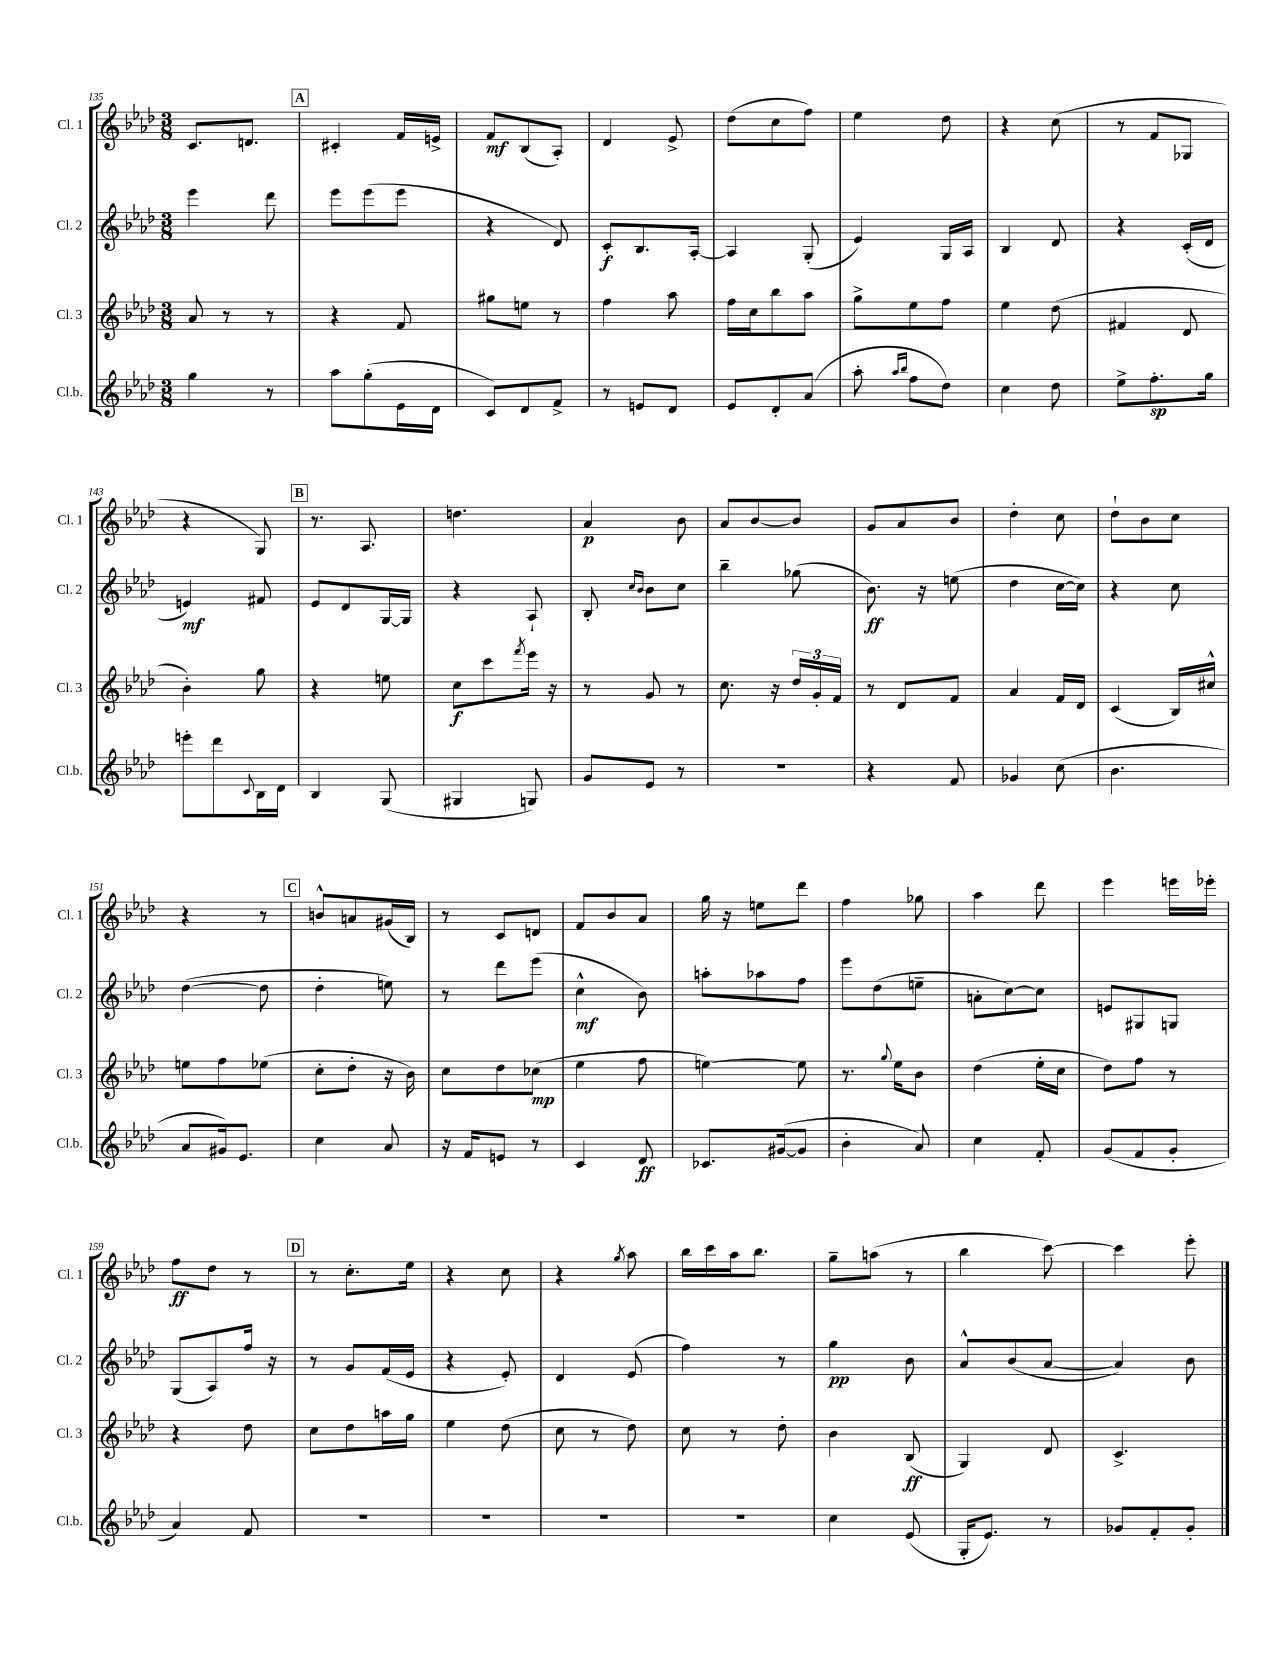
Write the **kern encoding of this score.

**kern	**dynam	**kern	**dynam	**kern	**dynam	**kern	**dynam
*part4	*part4	*part3	*part3	*part2	*part2	*part1	*part1
*staff4	*staff4	*staff3	*staff3	*staff2	*staff2	*staff1	*staff1
*I"Cl.b.	*	*I"Cl. 3	*	*I"Cl. 2	*	*I"Cl. 1	*
*I'Cl.b.	*	*I'Cl. 3	*	*I'Cl. 2	*	*I'Cl. 1	*
*clefG2	*	*clefG2	*	*clefG2	*	*clefG2	*
*k[b-e-a-d-]	*	*k[b-e-a-d-]	*	*k[b-e-a-d-]	*	*k[b-e-a-d-]	*
*M3/8	*	*M3/8	*	*M3/8	*	*M3/8	*
=135	=135	=135	=135	=135	=135	=135	=135
4gg\	.	8a-/	.	4eee-\	.	8.c/L	.
.	.	8r	.	.	.	.	.
.	.	.	.	.	.	8.dn/J	.
8r	.	8r	.	8ddd-\	.	.	.
!!LO:REH:place=s1:t=A
=136	=136	=136	=136	=136	=136	=136	=136
8aa-\L	.	4r	.	8eee-\L	.	4c#X'/	.
(8gg'\	.	.	.	(8eee-\	.	.	.
16e-\L	.	8f/	.	8eee-\J	.	16f/LL	.
16d-\JJ	.	.	.	.	.	16en^/JJ	.
=137	=137	=137	=137	=137	=137	=137	=137
8c/L)	.	8gg#X\L	.	4r	.	8f/L	mf
8d-/	.	8een\J	.	.	.	(8B-/	.
8f^/J	.	8r	.	8d-/)	.	8A-'/J)	.
=138	=138	=138	=138	=138	=138	=138	=138
8r	.	4ff\	.	8c'/L	f	4d-/	.
8en/L	.	.	.	8.B-/	.	.	.
8d-/J	.	8aa-\	.	.	.	8e-^/	.
.	.	.	.	[16A-'/Jk	.	.	.
=139	=139	=139	=139	=139	=139	=139	=139
8e-/L	.	16ff\LL	.	4A-/]	.	(8dd-\L	.
.	.	16cc\J	.	.	.	.	.
8d-'/	.	8bb-\	.	.	.	8cc\	.
(8a-/J	.	8aa-\J	.	(8G'/	.	8ff\J)	.
=140	=140	=140	=140	=140	=140	=140	=140
8aa-'\	.	8gg^\L	.	4e-/)	.	4ee-\	.
16qqaa-/LL	.	.	.	.	.	.	.
16qqbb-/JJ	.	.	.	.	.	.	.
8ff\L	.	8ee-\	.	.	.	.	.
8dd-\J)	.	8ff\J	.	16G/LL	.	8dd-\	.
.	.	.	.	16A-/JJ	.	.	.
=141	=141	=141	=141	=141	=141	=141	=141
4cc\	.	4ee-\	.	4B-/	.	4r	.
8dd-\	.	(8dd-\	.	8d-/	.	(8cc\	.
=142	=142	=142	=142	=142	=142	=142	=142
8ee-^\L	.	4f#X/	.	4r	.	8r	.
8.ff'\	sp	.	.	.	.	8f/L	.
.	.	8d-/	.	(16c'/LL	.	8G-X/J	.
16gg\Jk	.	.	.	16d-/JJ	.	.	.
!!LO:LB:g=z
=143	=143	=143	=143	=143	=143	=143	=143
8eeen'\L	.	4b-'\)	.	4en/)	mf	4r	.
8ddd-\	.	.	.	.	.	.	.
8qqc/	.	.	.	.	.	.	.
16B-\L	.	8gg\	.	8f#X/	.	8G/)	.
16d-\JJ	.	.	.	.	.	.	.
!!LO:REH:place=s1:t=B
=144	=144	=144	=144	=144	=144	=144	=144
4B-/	.	4r	.	8e-/L	.	8.r	.
.	.	.	.	8d-/	.	.	.
.	.	.	.	.	.	8.A-/	.
(8G/	.	8een\	.	[16G/L	.	.	.
.	.	.	.	16G/JJ]	.	.	.
=145	=145	=145	=145	=145	=145	=145	=145
4G#X/	.	8cc\L	f	4r	.	4.ddn\	.
.	.	8ccc\	.	.	.	.	.
.	.	8qfff/	.	.	.	.	.
8Gn/)	.	16eee-\Jk	.	8A-`/	.	.	.
.	.	16r	.	.	.	.	.
=146	=146	=146	=146	=146	=146	=146	=146
8g/L	.	8r	.	8B-'/	.	4a-/	p
.	.	.	.	16qqcc/LL	.	.	.
.	.	.	.	16qqb-/JJ	.	.	.
8e-/J	.	8g/	.	8b-\L	.	.	.
8r	.	8r	.	8cc\J	.	8b-\	.
=147	=147	=147	=147	=147	=147	=147	=147
4.r	.	8.cc\	.	4bb-~\	.	8a-/L	.
.	.	.	.	.	.	[8b-/	.
.	.	16r	.	.	.	.	.
.	.	24dd-/LL	.	(8gg-X\	.	8b-/J]	.
.	.	24g'/	.	.	.	.	.
.	.	24f/JJ	.	.	.	.	.
=148	=148	=148	=148	=148	=148	=148	=148
4r	.	8r	.	8.b-\)	ff	8g/L	.
.	.	8d-/L	.	.	.	8a-/	.
.	.	.	.	16r	.	.	.
8f/	.	8f/J	.	(8een\	.	8b-/J	.
=149	=149	=149	=149	=149	=149	=149	=149
4g-X/	.	4a-/	.	4dd-\	.	4dd-'\	.
(8cc\	.	16f/LL	.	[16cc\LL	.	8cc\	.
.	.	16d-/JJ	.	16cc\JJ])	.	.	.
=150	=150	=150	=150	=150	=150	=150	=150
4.b-\	.	(4c/	.	4r	.	8dd-`\L	.
.	.	.	.	.	.	8b-\	.
.	.	16B-/LL)	.	8cc\	.	8cc\J	.
.	.	16cc#X^^/JJ	.	.	.	.	.
!!LO:LB:g=z
=151	=151	=151	=151	=151	=151	=151	=151
8a-/L	.	8een\L	.	([4dd-\	.	4r	.
16g#X/k)	.	8ff\	.	.	.	.	.
8.e-/J	.	.	.	.	.	.	.
.	.	(8ee-X\J	.	8dd-\]	.	8r	.
!!LO:REH:place=s1:t=C
=152	=152	=152	=152	=152	=152	=152	=152
4cc\	.	8cc'\L	.	4dd-'\	.	8bn^^/L	.
.	.	8dd-'\J	.	.	.	8an/	.
8a-/	.	16r	.	8een\)	.	(16g#X/L	.
.	.	16b-\)	.	.	.	16B-/JJ)	.
=153	=153	=153	=153	=153	=153	=153	=153
16r	.	8cc\L	.	8r	.	8r	.
16f/KL	.	.	.	.	.	.	.
8en/J	.	8dd-\	.	8ddd-\L	.	8c/L	.
8r	.	(8cc-X\J	mp	(8eee-\J	.	8dn/J	.
=154	=154	=154	=154	=154	=154	=154	=154
4c/	.	4ee-\	.	4cc^^\	mf	8f/L	.
.	.	.	.	.	.	8b-/	.
8d-/	ff	8ff\	.	8b-\)	.	8a-/J	.
=155	=155	=155	=155	=155	=155	=155	=155
8.c-X/L	.	[4een\)	.	8aan'\L	.	16gg\	.
.	.	.	.	.	.	16r	.
.	.	.	.	8aa-X\	.	8een\L	.
([16g#X/k	.	.	.	.	.	.	.
8g#/J]	.	8ee\]	.	8ff\J	.	8ddd-\J	.
=156	=156	=156	=156	=156	=156	=156	=156
4b-'\	.	8.r	.	8eee-\L	.	4ff\	.
.	.	.	.	(8dd-\	.	.	.
.	.	8qqgg/	.	.	.	.	.
.	.	16ee-\KL	.	.	.	.	.
8a-/)	.	8b-\J	.	8een~\J	.	8gg-X\	.
=157	=157	=157	=157	=157	=157	=157	=157
4cc\	.	(4dd-\	.	8an'\L	.	4aa-\	.
.	.	.	.	[8cc\)	.	.	.
8f'/	.	16ee-'\LL	.	8cc\J]	.	8ddd-\	.
.	.	16cc\JJ	.	.	.	.	.
=158	=158	=158	=158	=158	=158	=158	=158
(8g/L	.	8dd-\L)	.	8en/L	.	4eee-\	.
8f/	.	8ff\J	.	8G#X/	.	.	.
8g'/J	.	8r	.	8Gn/J	.	16eeen\LL	.
.	.	.	.	.	.	16eee-X'\JJ	.
!!LO:LB:g=z
=159	=159	=159	=159	=159	=159	=159	=159
4a-/)	.	4r	.	(8G/L	.	8ff\L	ff
.	.	.	.	8A-/)	.	8dd-\J	.
8f/	.	8dd-\	.	16ff/Jk	.	8r	.
.	.	.	.	16r	.	.	.
!!LO:REH:place=s1:t=D
=160	=160	=160	=160	=160	=160	=160	=160
4.r	.	8cc\L	.	8r	.	8r	.
.	.	8dd-\	.	8g/L	.	8.cc'\L	.
.	.	16aan\L	.	(16f/L	.	.	.
.	.	16gg\JJ	.	16e-/JJ	.	16ee-\Jk	.
=161	=161	=161	=161	=161	=161	=161	=161
4.r	.	4ee-\	.	4r	.	4r	.
.	.	(8dd-\	.	8e-'/)	.	8cc\	.
=162	=162	=162	=162	=162	=162	=162	=162
4.r	.	8cc\	.	4d-/	.	4r	.
.	.	8r	.	.	.	.	.
.	.	.	.	.	.	8qgg/	.
.	.	8dd-\)	.	(8e-/	.	8aa-\	.
=163	=163	=163	=163	=163	=163	=163	=163
4.r	.	8cc\	.	4ff\)	.	16bb-\LL	.
.	.	.	.	.	.	16ccc\	.
.	.	8r	.	.	.	16aa-\J	.
.	.	.	.	.	.	8.bb-\J	.
.	.	8dd-'\	.	8r	.	.	.
=164	=164	=164	=164	=164	=164	=164	=164
4cc\	.	4b-\	.	4gg\	pp	8gg~\L	.
.	.	.	.	.	.	(8aan\J	.
(8e-/	.	(8B-/	ff	8b-\	.	8r	.
=165	=165	=165	=165	=165	=165	=165	=165
16G'/KL	.	4G/)	.	8a-^^/L	.	4bb-\	.
8.e-/J)	.	.	.	.	.	.	.
.	.	.	.	(8b-/	.	.	.
8r	.	8d-/	.	[8a-/J	.	[8ccc\)	.
=166	=166	=166	=166	=166	=166	=166	=166
8g-X/L	.	4.c^/	.	4a-/])	.	4ccc\]	.
8f'/	.	.	.	.	.	.	.
8g-'/J	.	.	.	8b-\	.	8eee-'\	.
==	==	==	==	==	==	==	==
*-	*-	*-	*-	*-	*-	*-	*-
